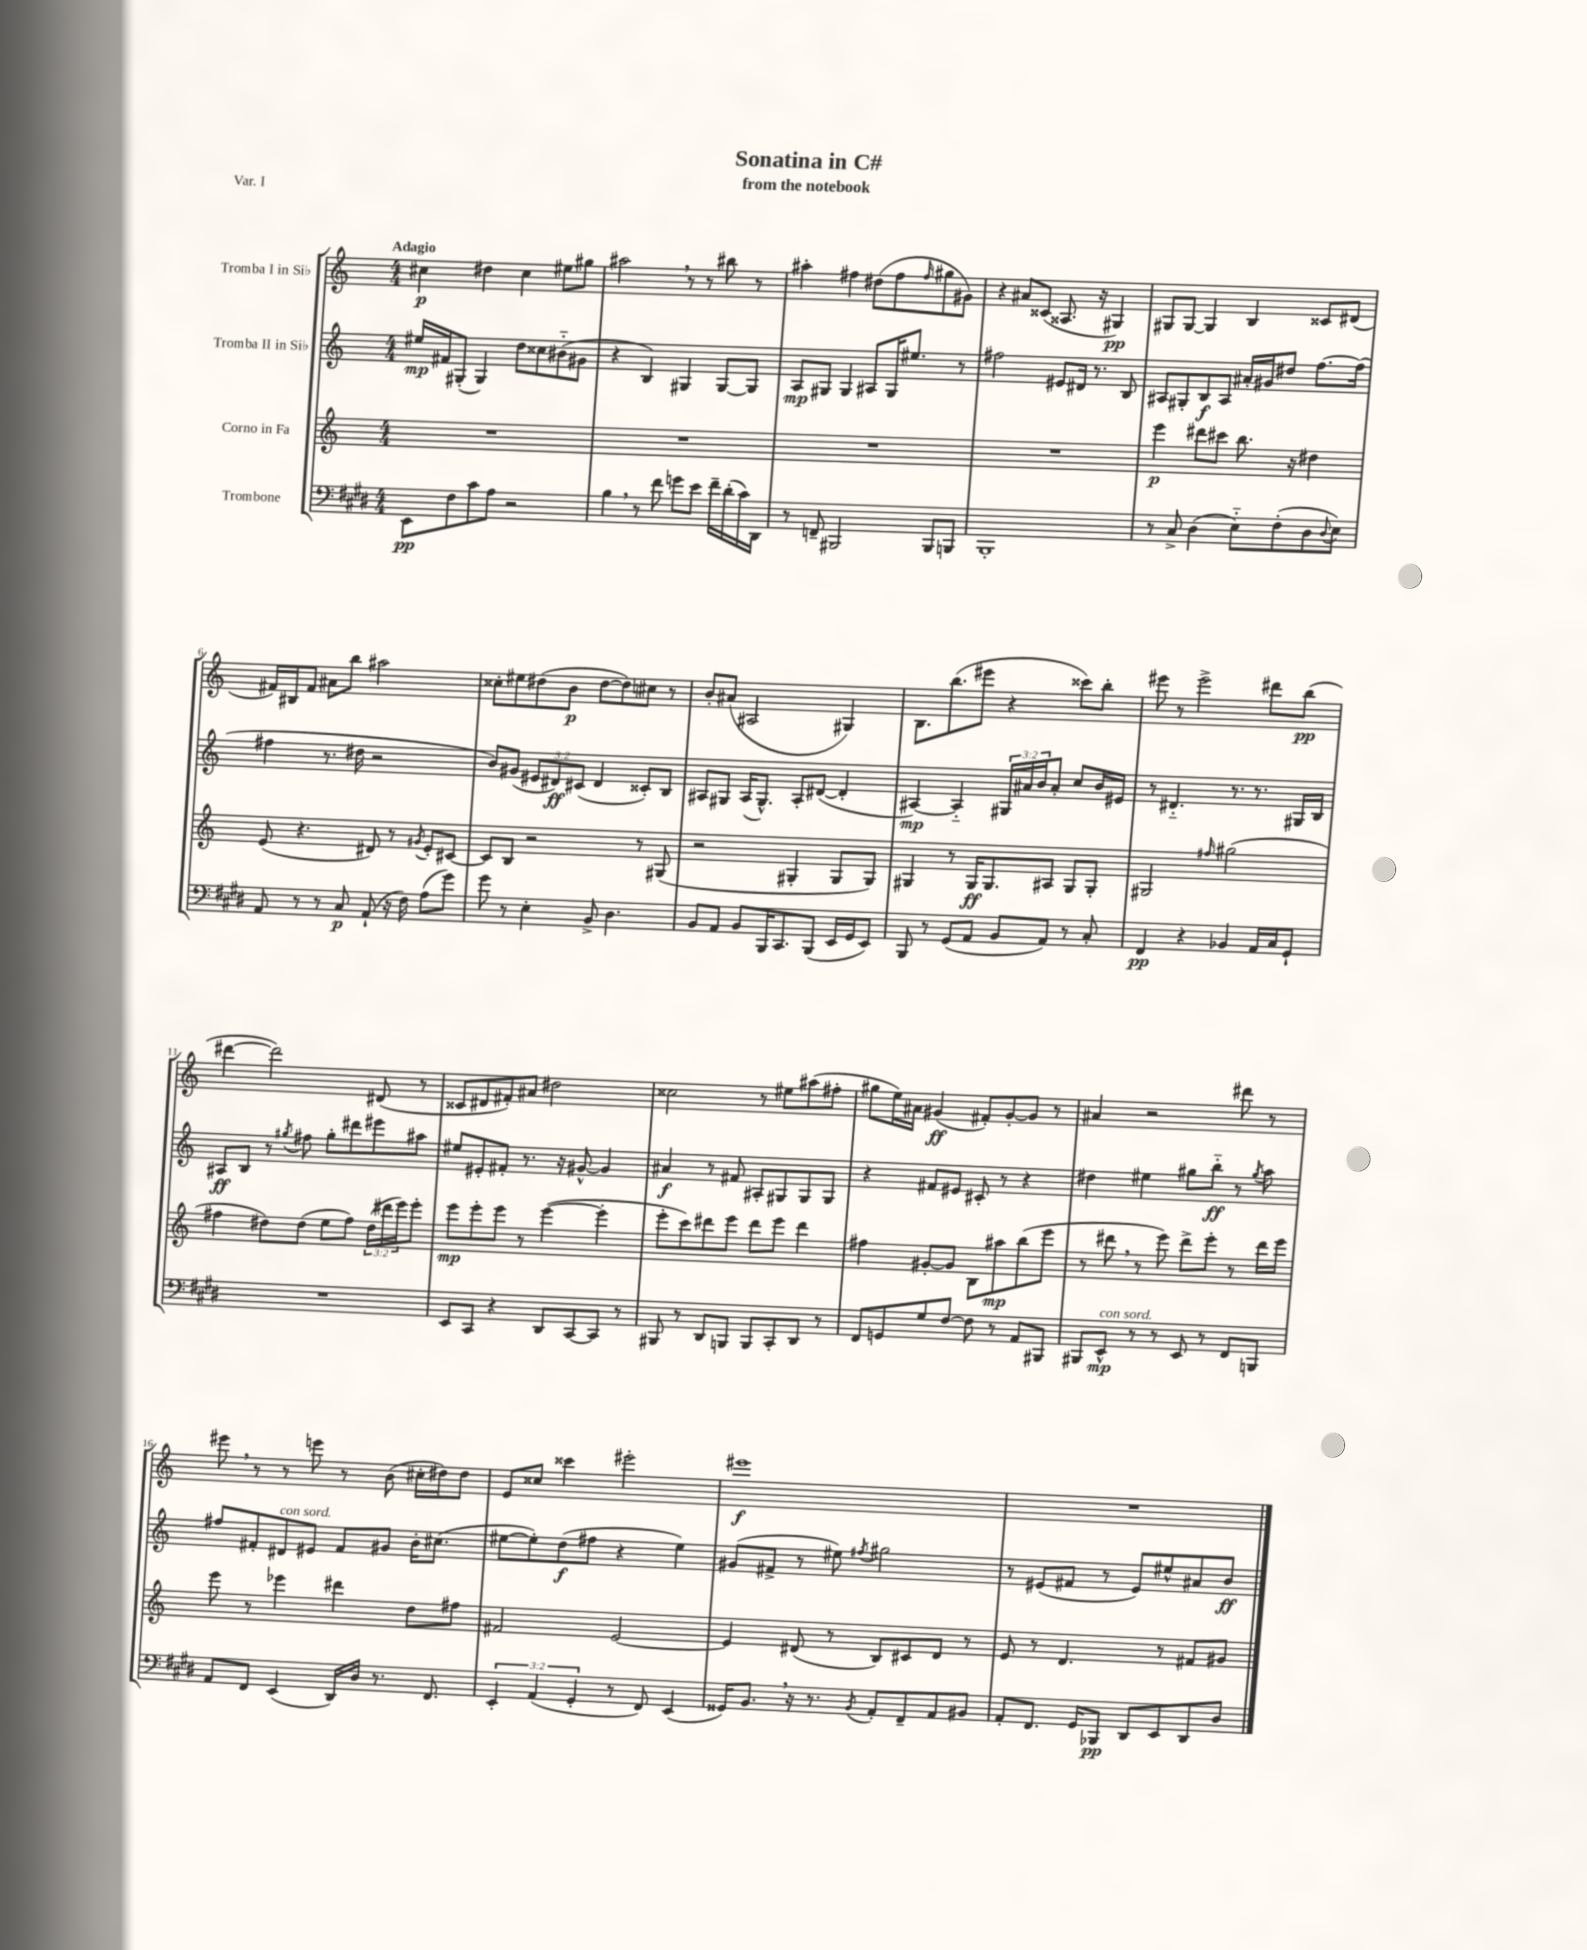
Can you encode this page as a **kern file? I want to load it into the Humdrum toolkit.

**kern	**kern	**kern	**kern
*staff4	*staff3	*staff2	*staff1
*clefF4	*clefG2	*clefG2	*clefG2
*k[f#c#g#d#]	*k[]	*k[]	*k[]
*M4/4	*M4/4	*M4/4	*M4/4
8EE	1r	16ee#	4cc#
.	.	16f#	.
8F#	.	(8G#'	.
8c#	.	4G#)	4dd#
8A	.	.	.
2r	.	8dd	4cc#
.	.	8cc##	.
.	.	(8b#'~	8ee#
.	.	8g#	8gg#
=	=	=	=
4B	1r	4r	2aa#
8r	.	4B)	.
8f#	.	.	.
8g	.	4G#	8r
8e	.	.	8r
16f#~	.	[8G#	8bb#
(16d#'	.	.	.
16c#)	.	8G#]	8r
16DD#	.	.	.
=	=	=	=
8r	1r	8A	4aa#'
8FF~	.	8G#	.
2BBB#	.	4G#	4ff#
.	.	8A#	(8dd#
.	.	16G#	8ff#
.	.	8.ee#	.
.	.	.	16qqff#
8BBB#	.	.	8gg#
8BBB	.	8r	8g#)
=	=	=	=
1BBB'	1r	2ff#	4r
.	.	.	8a#
.	.	.	(8c##
.	.	8e#	8.A##
.	.	16d#	.
.	.	8.r	16r
.	.	.	4G#)
.	.	8B	.
=	=	=	=
8r	4eee	8A#	8G#
8C#^	.	8G#'	[8G#
(4D#	8ddd#	8B	4G#]
.	8ccc#	8A#	.
8E'~)	8.bb	16a#'	4B
.	.	16g#	.
(8F#'	.	8dd#	.
.	16r	.	.
8D#	4dd#	[8.ff	8c##
8qqD#	.	.	.
8E)	.	.	(8d#
.	.	(16ff]	.
=	=	=	=
8AA	(8e	4ff#	16f#)
.	.	.	16B#
8r	4.r	.	8f#
8r	.	8.r	8a#
8C#	.	.	8bb
.	.	16dd#	.
(8AA`	8d#)	2r	2aa#
16r	8r	.	.
16F#)	.	.	.
.	8qg#	.	.
(8A	8e'	.	.
8g#)	[8c#	.	.
=	=	=	=
8g#	8c#]	8b)	8cc##'
8r	8B	(8g#	8ee#
4E'	2r	12e#	(8dd#
.	.	12d#)	.
.	.	.	8b
.	.	(12c#	.
8BB^	.	4d#	[8dd#
4.D#	.	.	8dd#])
.	8r	8c##')	8cc#
.	(8G#	8B	8r
=	=	=	=
8BB	2r	8A#	8b'
8AA	.	8G#	(8a#
8BB	.	(16A#	2A#
.	.	8.G#^^)	.
16BBB	.	.	.
8.CC#	.	.	.
.	4G#'	8A#'	.
(8BBB	.	([8d#	.
16EE	8G#	4d#']	4G#)
16GG#	.	.	.
8EE)	8G#)	.	.
=	=	=	=
8BBB	4G#	[4A#)	8.B
8r	.	.	.
.	.	.	(8.bb
(8GG#	8r	4A#'~]	.
8AA	16G#	.	8eee#
.	8.G#	.	.
8BB	.	24G#	4r
.	.	24a#	.
.	.	24b	.
8AA)	8A#	8a#'	.
8r	8G#	8cc	8ccc##)
8C#'	8G#'	16b	8bb'
.	.	16e#	.
=	=	=	=
4FF#	2G#	8r	8eee#
.	.	4.d#'~	8r
4r	.	.	2eee#^
.	16qqff#	.	.
4BB-	(2gg#	8.r	.
.	.	8.r	.
16AA	.	.	8ddd#
16C#	.	.	.
8GG#`	.	16G#	(8bb
.	.	16B	.
=	=	=	=
1r	4ff#	8A#	[4ddd#
.	.	8B	.
.	8dd#)	8r	2ddd#])
.	.	8qgg#	.
.	(8dd#	8ff#	.
.	8ee	8gg#'	.
.	8ff#)	8ddd#	.
.	(24dd#	8eee#	(8d#
.	24ddd#	.	.
.	24eee)	.	.
.	8eee'	8aa#	8r
=	=	=	=
8EE	8eee	8ee#	8c##
8CC#	8eee'	8e#'	8d#
4r	8eee	8f#'	8f#')
.	8r	8.r	8a#
8DD#	([4eee	.	2dd#
.	.	16r	.
[8CC#	.	[8g#^^	.
8CC#]	4eee']	4g#]	.
8r	.	.	.
=	=	=	=
8BBB#	8eee'	4a#	2cc##
8r	8ccc)	.	.
8DD#	8ddd#	8r	.
8BBB	8eee	8f#	.
8BBB	8ddd#	8A#'	8r
8CC#'	8eee	8G#	8ee#
8DD#	4ddd#	8G#	(8aa#
8r	.	8G#	8ff#'
=	=	=	=
8FF#	4ff#	4r	8gg#
8GG	.	.	16ee)
.	.	.	16a#
8G#	[8g#'	8f#	(4g#
[8F#	8g#]	8e#	.
8F#]	8B	8c#'	8f#')
8r	8aa#	8r	[8g#'
8AA	(8bb	4r	8g#]
8BBB#	8eee	.	8r
=	=	=	=
8BBB#	8r	4dd#	4a#
8EE^^	8ddd#	.	.
8r	8r	4ee#	2r
8r	8eee)	.	.
8EE	8ddd#^	8gg#	.
8r	8eee'	8bb'~	.
8FF#	8r	8r	8ddd#
.	.	8qgg#	.
8BBB	16ddd#	8aa	8r
.	16eee	.	.
=	=	=	=
8AA	8eee	8ff#	8eee#
8FF#	8r	8f#'	8r
(4EE	4eee-	8d#	8r
.	.	8e#	8eee
16DD#)	4ddd#	8f#	8r
16D#	.	.	.
8.r	.	8g#	(8b
.	8dd	16b'	16cc#'
8.FF#	.	(8.cc#	16dd#)
.	8ff#	.	8dd#
=	=	=	=
6EE'	2f#	[8ee#	8e
.	.	8ee#'])	8cc##
(6AA	.	.	.
.	.	(8dd	4ccc##
6GG#'	.	.	.
.	.	8ff#	.
8r	[2e	4r	2eee#'
8FF#)	.	.	.
(4EE	.	4ee#)	.
=	=	=	=
16GG##)	4e]	(8g#	1eee#
8.BB	.	.	.
.	.	8f#^	.
16r	(8d#	8r	.
8.r	.	.	.
.	8r	8ee#)	.
8qBB	.	8qff#	.
8AA'	8B)	2gg#	.
8FF#~	8c#	.	.
8AA	8d#	.	.
8BB#	8r	.	.
=	=	=	=
8AA'	8e	8r	1r
8.FF#	8r	(8e#	.
.	4.d	8f#	.
16GG#	.	.	.
8BBB-	.	8r	.
8DD#	.	8e#)	.
8EE	8r	8ee#^^	.
8DD#	8f#	8a#	.
8D#	8g#	8b	.
==	==	==	==
*-	*-	*-	*-
